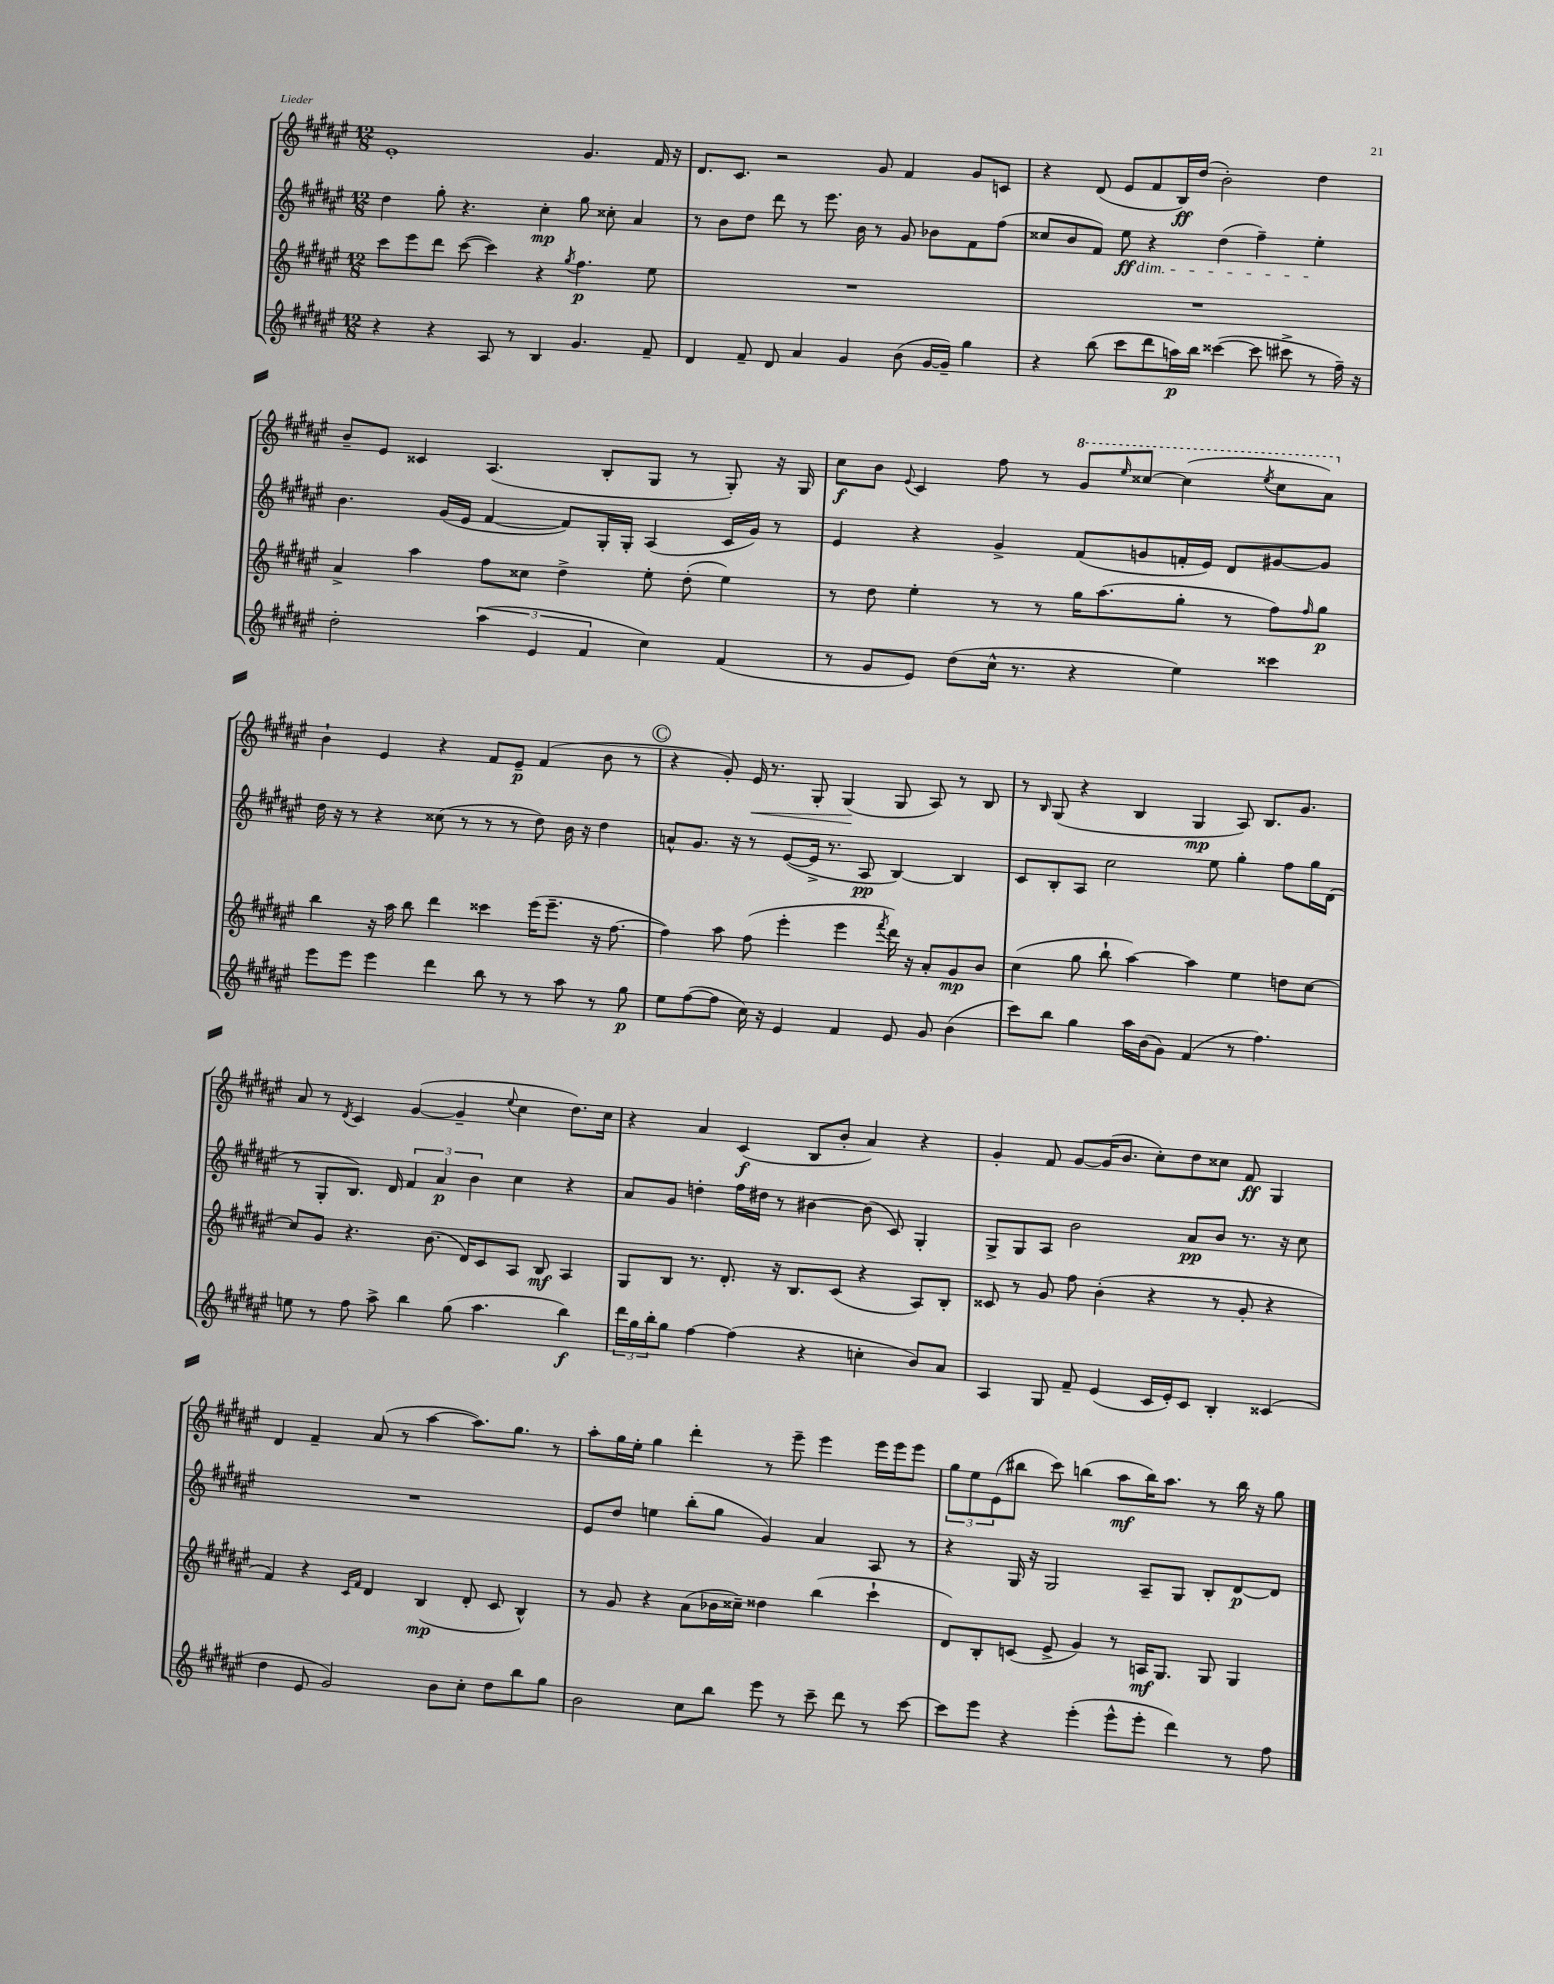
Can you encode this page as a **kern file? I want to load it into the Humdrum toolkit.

**kern	**kern	**kern	**kern
*staff4	*staff3	*staff2	*staff1
*clefG2	*clefG2	*clefG2	*clefG2
*k[f#c#g#d#a#e#]	*k[f#c#g#d#a#e#]	*k[f#c#g#d#a#e#]	*k[f#c#g#d#a#e#]
*M12/8	*M12/8	*M12/8	*M12/8
4r	8ccc#	4dd#	1e#'
.	8eee#	.	.
4r	8ddd#	8gg#'	.
.	([8ccc#	4.r	.
8A#	4ccc#])	.	.
8r	.	.	.
4B	4r	4cc#'	.
.	8qgg#	.	.
4.g#	4.ff#	8gg#	4.g#
.	.	8cc##'	.
.	.	4a#	.
8f#~	8ee#	.	16f#
.	.	.	16r
=	=	=	=
4d#	1.r	8r	8.d#
.	.	8b	.
.	.	.	8.c#
8f#~	.	8dd#	.
8d#	.	8ddd#	2r
4a#	.	8r	.
.	.	8.eee#	.
4g#	.	.	.
.	.	16b	.
.	.	8r	8g#
(8b	.	8g#	4f#
[16g#	.	8b-	.
16g#~])	.	.	.
4gg#	.	8f#	8g#
.	.	(8ff#	8c
=	=	=	=
4r	1.r	8cc##	4r
.	.	8b	.
(8bb	.	8f#)	(8d#
8ccc#	.	8ee#	8e#
8ddd#	.	4r	8f#
16aa)	.	.	16B)
16bb	.	.	(16dd#
([4ccc##	.	(4dd#	2b')
8ccc##]	.	4ff#~)	.
8ccc#^	.	.	.
8r	.	4ee#'	4dd#
16ff#~)	.	.	.
16r	.	.	.
=	=	=	=
2dd#'	4a#^	4.b	8b~
.	.	.	8e#
.	4aa#	.	4c##
.	.	(16g#	.
.	.	16e#	.
(6aa#	8ff#	[4f#	(4.A#
.	8cc##	.	.
6e#	.	.	.
.	4dd#^	8f#])	.
6f#	.	.	.
.	.	16G#'	8B'
.	.	16G#'	.
4cc#)	8ee#'	(4A#	8G#
.	(8dd#'	.	8r
(4f#	4ee#)	16c#	8G#')
.	.	16g#)	.
.	.	8r	16r
.	.	.	16G#
=	=	=	=
8r	8r	4e#	8cc#
8g#	8dd#	.	8b
.	.	.	8qqe#
8e#)	4ee#'	4r	4c#
(8dd#	.	.	.
16cc#^^	8r	4g#^	8ff#
8.r	.	.	.
.	8r	.	8r
4r	16gg#	(8f#	8gg#
.	(8.aa#	.	.
.	.	.	16qqeee#
.	.	8g	[8ccc##
4ee#)	8gg#'	16f'	(4ccc##]
.	.	16e#)	.
.	8r	8d#	.
.	.	.	8qeee#
4ccc##	8ff#)	[8g#	8ccc##
.	16qqff#	.	.
.	8gg#	8g#]	8aa#)
=	=	=	=
8eee#	4bb	16dd#	4b`
.	.	16r	.
8eee#	.	8r	.
4eee#	16r	4r	4e#
.	16aa#	.	.
.	8bb	.	.
4ddd#	4ddd#	(8cc##	4r
.	.	8r	.
8bb	4ccc##	8r	8f#
8r	.	8r	8e#~
8r	(16eee#	8dd#)	(4f#
.	8.eee#~	.	.
8aa#	.	16b	.
.	.	16r	.
8r	16r	4dd#	8b
.	[8.ff#	.	.
8gg#	.	.	8r
=	=	=	=
8ee#	4ff#])	8a^^	4r
([8ff#	.	8.g#	.
8ff#]	8aa#	.	8g#')
.	.	16r	.
16cc#)	(8ff#	8r	16e#
16r	.	.	8.r
4e#	4eee#'	([8e#	.
.	.	16e#^]	8G#'
.	.	8.r	.
4f#	4eee#	.	(4G#
.	.	8A#	.
.	8qfff#	.	.
8e#	16ddd#)	[4B)	8G#
.	16r	.	.
8g#	8a#'	.	8A#)
(4b	8g#	4B]	8r
.	8b	.	8B
=	=	=	=
8ccc#)	(4cc#	8c#	8r
.	.	.	16qqB
8bb	.	8B'	(8G#
4gg#	8gg#	8A#	4r
.	8bb`	2cc#	.
16aa#	[4aa#)	.	4B
(16b	.	.	.
8g#)	.	.	.
(4f#	4aa#]	.	4G#
.	.	8ee#	.
8r	4ee#	4gg#'	8A#)
4.ff#)	.	.	8.B
.	8dd	8ff#	.
.	.	.	8.g#
.	[8cc#	16gg#	.
.	.	(16d#	.
=	=	=	=
8ee	8cc#]	8r	8a#
8r	8g#	8G#'	8r
.	.	.	8qd#
8ff#	4.r	8.B)	4c#
8aa#^	.	.	.
.	.	16d#	.
4bb	.	6f#	([4g#
.	(8.b	.	.
.	.	6a#	.
(8gg#	.	.	4g#~]
.	16d#)	.	.
.	.	6b	.
4.aa#	8c#	.	.
.	.	.	8qqee#
.	8A#	4cc#	4cc#
.	8B	.	.
4bb)	4A#	4r	8.dd#)
.	.	.	16cc#
=	=	=	=
24ddd#	8G#	8a#	4r
24gg#	.	.	.
24bb'	.	.	.
8gg#	8B	8g#	.
[4ff#	8.r	4dd'	4a#
.	8.d#'	.	.
(4ff#]	.	16ff#	(4c#
.	.	16dd#	.
.	16r	8r	.
.	8.B	.	.
4r	.	[4b#	8B
.	(8c#	.	8b'
4cc'	4r	(8b#]	4a#)
.	.	8c#)	.
8b)	8A#)	4G#'	4r
8a#	8B'	.	.
=	=	=	=
4A#	8c##	8G#^	4g#'
.	8r	8G#	.
8G#	8g#	8A#	8f#
8f#~	8ff#	2b	[8g#
(4e#	(4b'	.	(16g#]
.	.	.	8.b
16c#	4r	.	8cc#')
16e#')	.	.	.
8c#	.	8a#	8dd#
4B'	8r	8b	8cc##
.	8g#'	8.r	8f#
(4c##	4r	.	4G#
.	.	16r	.
.	.	8cc#	.
=	=	=	=
4dd#	4f#)	1.r	4d#
8e#	4r	.	4f#~
2g#)	.	.	.
.	16qqc#	.	.
.	16qqf#	.	.
.	4d#	.	(8a#
.	.	.	8r
.	(4B	.	[4aa#
8b	.	.	.
8cc#'	8d#'	.	8.aa#])
8dd#	8c#	.	.
.	.	.	8.gg#
8bb	4B^^)	.	.
8gg#	.	.	8r
=	=	=	=
2b	8r	8e#	8aa#'
.	8g#	8dd#	16gg#
.	.	.	16ee#'
.	4r	4ee	4gg#
8cc#	(8a#	(8bb'	4ddd#'
8bb	16b-	8gg#	.
.	16cc##~)	.	.
8eee#	4dd##	4g#)	8r
8r	.	.	8eee#~
8ccc#~	(4bb	4a#	4eee#
8ddd#	.	.	.
8r	4ccc#`	8A#	16eee#
.	.	.	16eee#
[8ccc#	.	8r	8eee#
=	=	=	=
8ccc#]	8d#)	4r	12gg#
.	.	.	12ee#
8eee#	8B'	.	.
.	.	.	(12e#
4r	(8c	16G#	8bb#
.	.	16r	.
.	8e#^	2G#	8ccc#)
(4eee#'	4g#)	.	(4bb
8eee#^^	8r	.	8aa#
8eee#'	16A	8A#~	16bb)
.	8.G#	.	8.aa#
4ddd#)	.	8G#	.
.	8G#	8B'	8r
8r	4G#	[8d#	16bb
.	.	.	16r
8ff#	.	8d#]	8gg#
==	==	==	==
*-	*-	*-	*-
